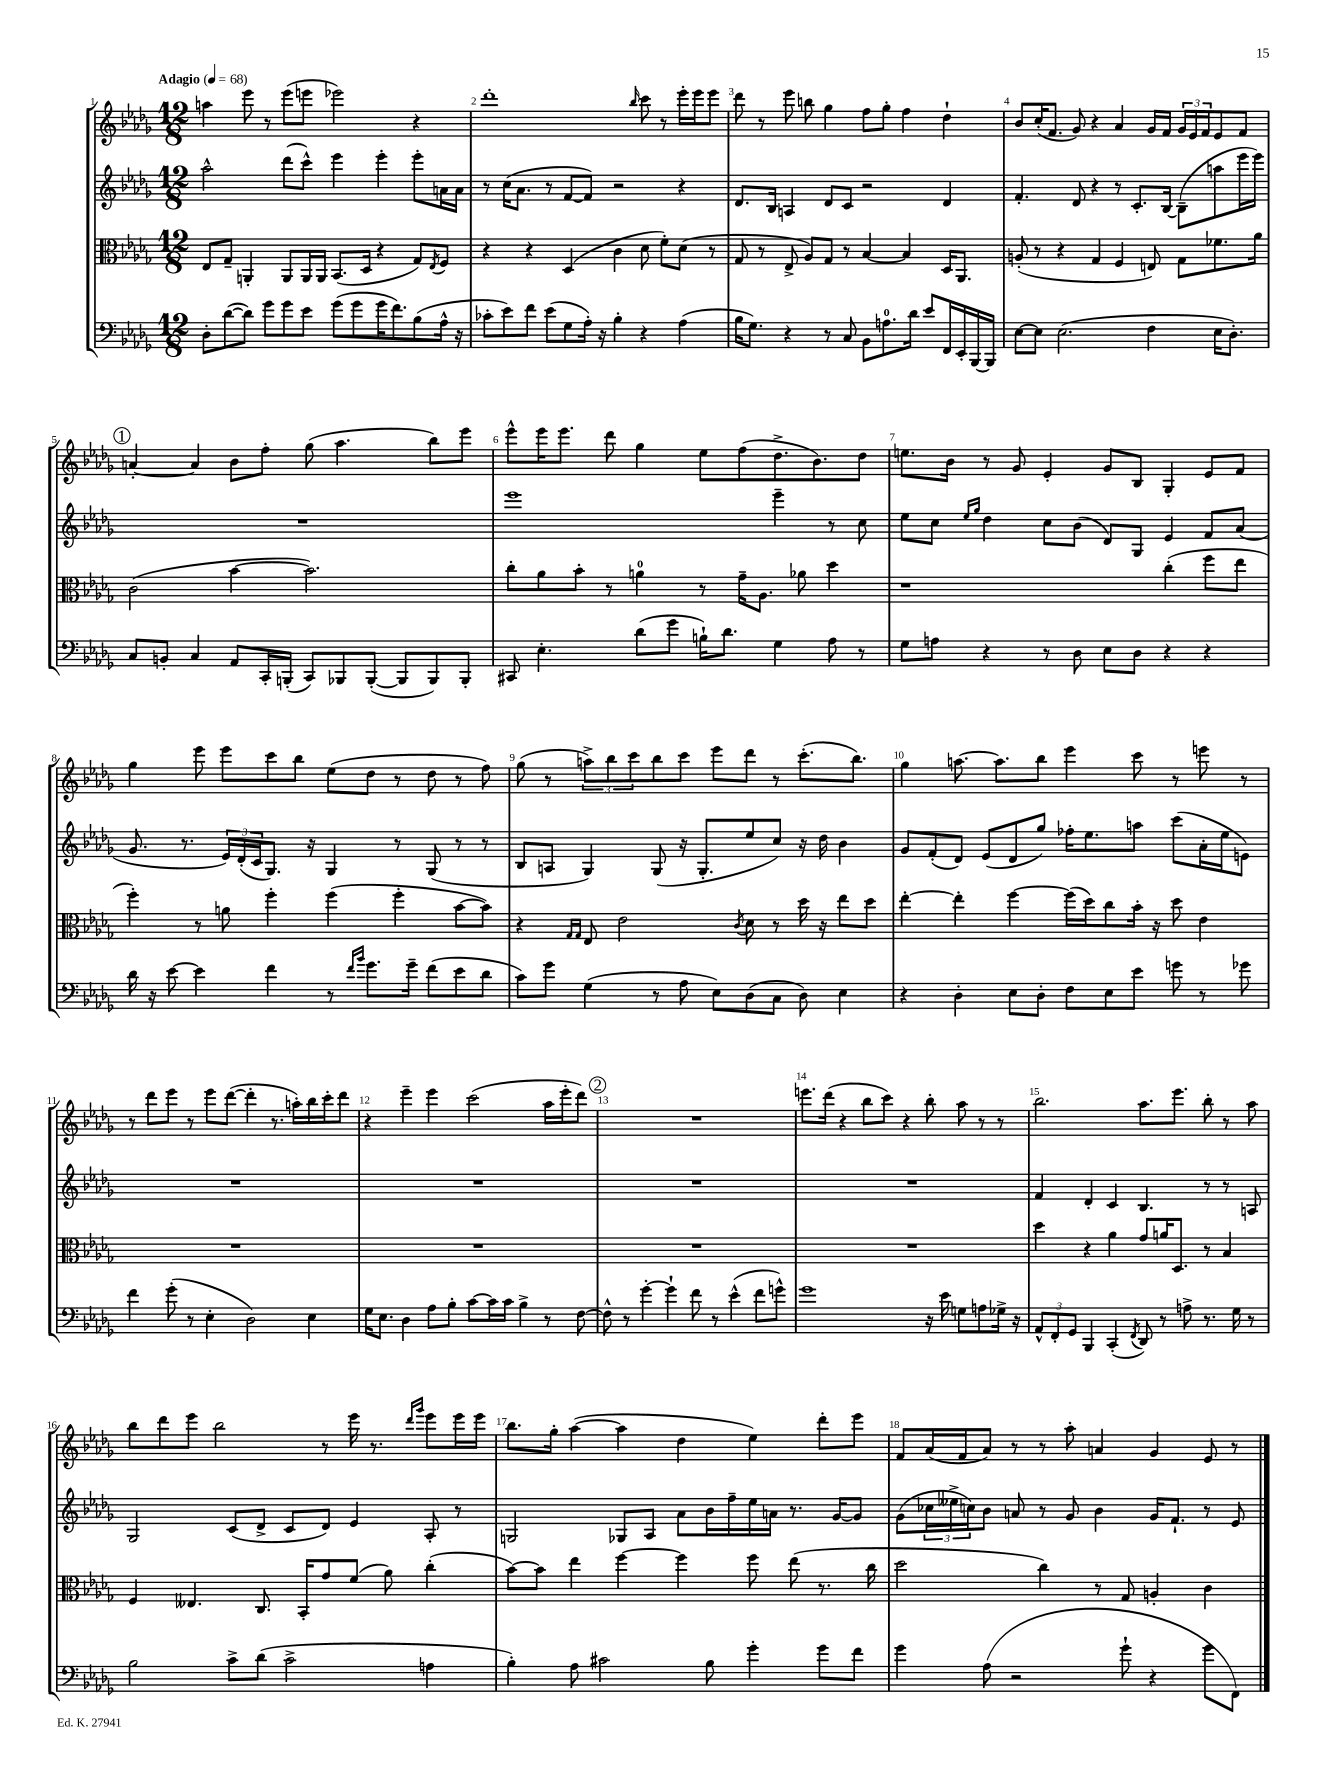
<<
\new StaffGroup <<
\new Staff = "s0" {
    \clef treble \key des \major \numericTimeSignature \time 12/8 \tempo "Adagio" 4 = 68
    a''4 ees'''8 r8 ees'''8( e'''8 ees'''2) r4 |
    des'''1-. \grace { bes''16 } c'''8 r8 ees'''16-. ees'''16 ees'''8 |
    des'''8 r8 ees'''8 b''8 ges''4 f''8 ges''8-. f''4 des''4-! |
    bes'8 c''16-.( f'8. ges'8) r4 aes'4 ges'16 f'16 \tuplet 3/2 { ges'16 ees'16 f'16 } ees'8 f'8 |
    \mark \markup { \circle "1" } a'4~-. a'4 bes'8 f''8-. ges''8( aes''4. bes''8) ees'''8 |
    ees'''8-^ ees'''16 ees'''8. des'''8 ges''4 ees''8 f''8( des''8.-> bes'8.) des''8 |
    e''8. bes'16 r8 ges'8 ees'4-. ges'8 bes8 ges4-. ees'8 f'8 |
    ges''4 ees'''8 ees'''8 c'''8 bes''8 ees''8( des''8 r8 des''8 r8 f''8) |
    ges''8( r8 \tuplet 3/2 { a''8->) bes''8 c'''8 } bes''8 c'''8 ees'''8 des'''8 r8 c'''8.-.( bes''8.) |
    ges''4 a''8.~ a''8. bes''8 ees'''4 c'''8 r8 e'''8 r8 |
    r8 des'''8 ees'''8 r8 ees'''8 des'''8~( des'''4-. r8. a''16-.) bes''16 c'''16-. des'''8 |
    r4 ees'''4-- ees'''4 c'''2( aes''16 ees'''16-. des'''8) |
    \mark \markup { \circle "2" } R1. |
    e'''8. des'''16( r4 bes''8 c'''8) r4 bes''8-. aes''8 r8 r8 |
    bes''2. aes''8. ees'''8. bes''8-. r8 aes''8 |
    bes''8 des'''8 ees'''8 bes''2 r8 ees'''16 r8. \grace { des'''16 ges'''16 } ees'''8 ees'''16 ees'''16 |
    bes''8. ges''16-. aes''4~( aes''4 des''4 ees''4) des'''8-. ees'''8 |
    f'8 aes'16( f'16 aes'8) r8 r8 aes''8-. a'4 ges'4 ees'8 r8 \bar "|." |
}
\new Staff = "s1" {
    \clef treble \key des \major \numericTimeSignature \time 12/8
    aes''2-^ des'''8( c'''8-^) ees'''4 ees'''4-. ees'''8-. a'16 a'16 |
    r8 c''16( aes'8. r8 f'8~ f'8) r2 r4 |
    des'8. bes16 a4 des'8 c'8 r2 des'4 |
    f'4.-. des'8 r4 r8 c'8.-. bes16~ bes8--( a''8 ees'''16 ees'''16) |
    \mark \markup { \circle "1" } R1. |
    ees'''1 ees'''4-- r8 c''8 |
    ees''8 c''8 \grace { ees''16 ges''16 } des''4 c''8 bes'8( des'8) ges8 ees'4 f'8 aes'8( |
    ges'8. r8. \tuplet 3/2 { ees'16) des'16-.( c'16 } ges8.) r16 ges4 r8 ges8( r8 r8 |
    bes8 a8 ges4) ges8( r16 ges8.-. ees''8 c''8) r16 des''16 bes'4 |
    ges'8 f'8-.( des'8) ees'8( des'8 ges''8) fes''16-. ees''8. a''8 c'''8( aes'16-. ees''16 e'8) |
    R1. |
    R1. |
    \mark \markup { \circle "2" } R1. |
    R1. |
    f'4 des'4-. c'4 bes4. r8 r8 a8 |
    ges2 c'8( des'8-> c'8 des'8) ees'4 aes8-. r8 |
    g2 ges8 aes8 aes'8 bes'16 f''16-- ees''16 a'16 r8. ges'16~ ges'8 |
    ges'8( \tuplet 3/2 { ces''16 eeses''16-> c''16) } bes'8 a'8 r8 ges'8 bes'4 ges'16 f'8.-! r8 ees'8 \bar "|." |
}
\new Staff = "s2" {
    \clef alto \key des \major \numericTimeSignature \time 12/8
    ees8 ges8-- a,4-. a,8 a,16 a,16 bes,8.( des16 r4 ges8) \acciaccatura { ees8 } f8 |
    r4 r4 des4( c'4 des'8 f'8-.) des'8( r8 |
    ges8 r8 ees8-> aes8) ges8 r8 bes4~ bes4 des16 aes,8. |
    a8-.( r8 r4 ges4 f4 e8) ges8 fes'8. aes'16 |
    \mark \markup { \circle "1" } c'2( bes'4~ bes'2.) |
    c''8-. aes'8 bes'8-. r8 a'4-0 r8 ges'16-- aes8. aes'8 des''4 |
    r1 c''4-.( f''8 ees''8 |
    f''4-.) r8 a'8 f''4-. f''4( f''4-. bes'8~ bes'8) |
    r4 \grace { ges16 ges16 } ees8 ees'2 \acciaccatura { c'8 } des'8 r8 des''16 r16 ees''8 des''8 |
    ees''4~-. ees''4-. f''4~ f''16( des''16) c''8 bes'16-. r16 des''8 ees'4 |
    R1. |
    R1. |
    \mark \markup { \circle "2" } R1. |
    R1. |
    des''4 r4 aes'4 ges'8 a'16 des8. r8 bes4 |
    f4 eeses4. c8. bes,16-. ges'8 f'8( aes'8) c''4-.( |
    bes'8~) bes'8 ees''4 f''4~ f''4 f''8 ees''8( r8. c''16 |
    des''2 c''4) r8 ges8 a4-. c'4 \bar "|." |
}
\new Staff = "s3" {
    \clef bass \key des \major \numericTimeSignature \time 12/8
    des8-. des'8~( des'8) ges'8 ges'8 ees'8 ges'8( ges'8 ges'16 f'8.) bes8( aes16-^ r16 |
    ces'8-. ees'8) f'8 ees'8( ges8 aes16-.) r16 bes4-. r4 aes4( |
    bes16 ges8.) r4 r8 c8 bes,8 a8.-0 des'16 ees'8 f,16 ees,16-. bes,,16~ bes,,16 |
    ees8~ ees8 ees2.( f4 ees16 des8.-.) |
    \mark \markup { \circle "1" } c8 b,8-. c4 aes,8 c,16-. b,,16-.( c,8) bes,,8 bes,,8~-.( bes,,8 bes,,8) bes,,8-. |
    cis,8 ees4.-. des'8( ges'8 b16-!) des'8. ges4 aes8 r8 |
    ges8 a8 r4 r8 des8 ees8 des8 r4 r4 |
    des'16 r16 ees'8~ ees'4 f'4 r8 \grace { f'16 bes'16 } ges'8. ges'16-- f'8( ees'8 des'8 |
    c'8) ges'8 ges4( r8 aes8 ees8) des8( c8 des8) ees4 |
    r4 des4-. ees8 des8-. f8 ees8 ees'8 g'8 r8 ges'8 |
    f'4 ges'8-.( r8 ees4-. des2) ees4 |
    ges16 ees8. des4 aes8 bes8-. c'8~ c'16 c'16 bes4-> r8 f8~ |
    \mark \markup { \circle "2" } f8-^ r8 ges'4~-. ges'4-! f'8 r8 ees'4-^( f'8 g'8-^) |
    ges'1 r16 ees'16 g8 a8 ges16-> r16 |
    \tuplet 3/2 { aes,8-^ f,8-. ges,8 } bes,,4 c,4-.( \acciaccatura { f,8 } des,8) r8 a8-> r8. ges16 r8 |
    bes2 c'8-> des'8( c'2-> a4 |
    bes4-.) aes8 cis'2 bes8 ges'4-. ges'8 f'8 |
    ges'4 aes8( r2 ges'8-! r4 ges'8 f,8) \bar "|." |
}
>>
>>
\layout { \context { \Score \override BarNumber.break-visibility = ##(#f #t #t) barNumberVisibility = #all-bar-numbers-visible } }
